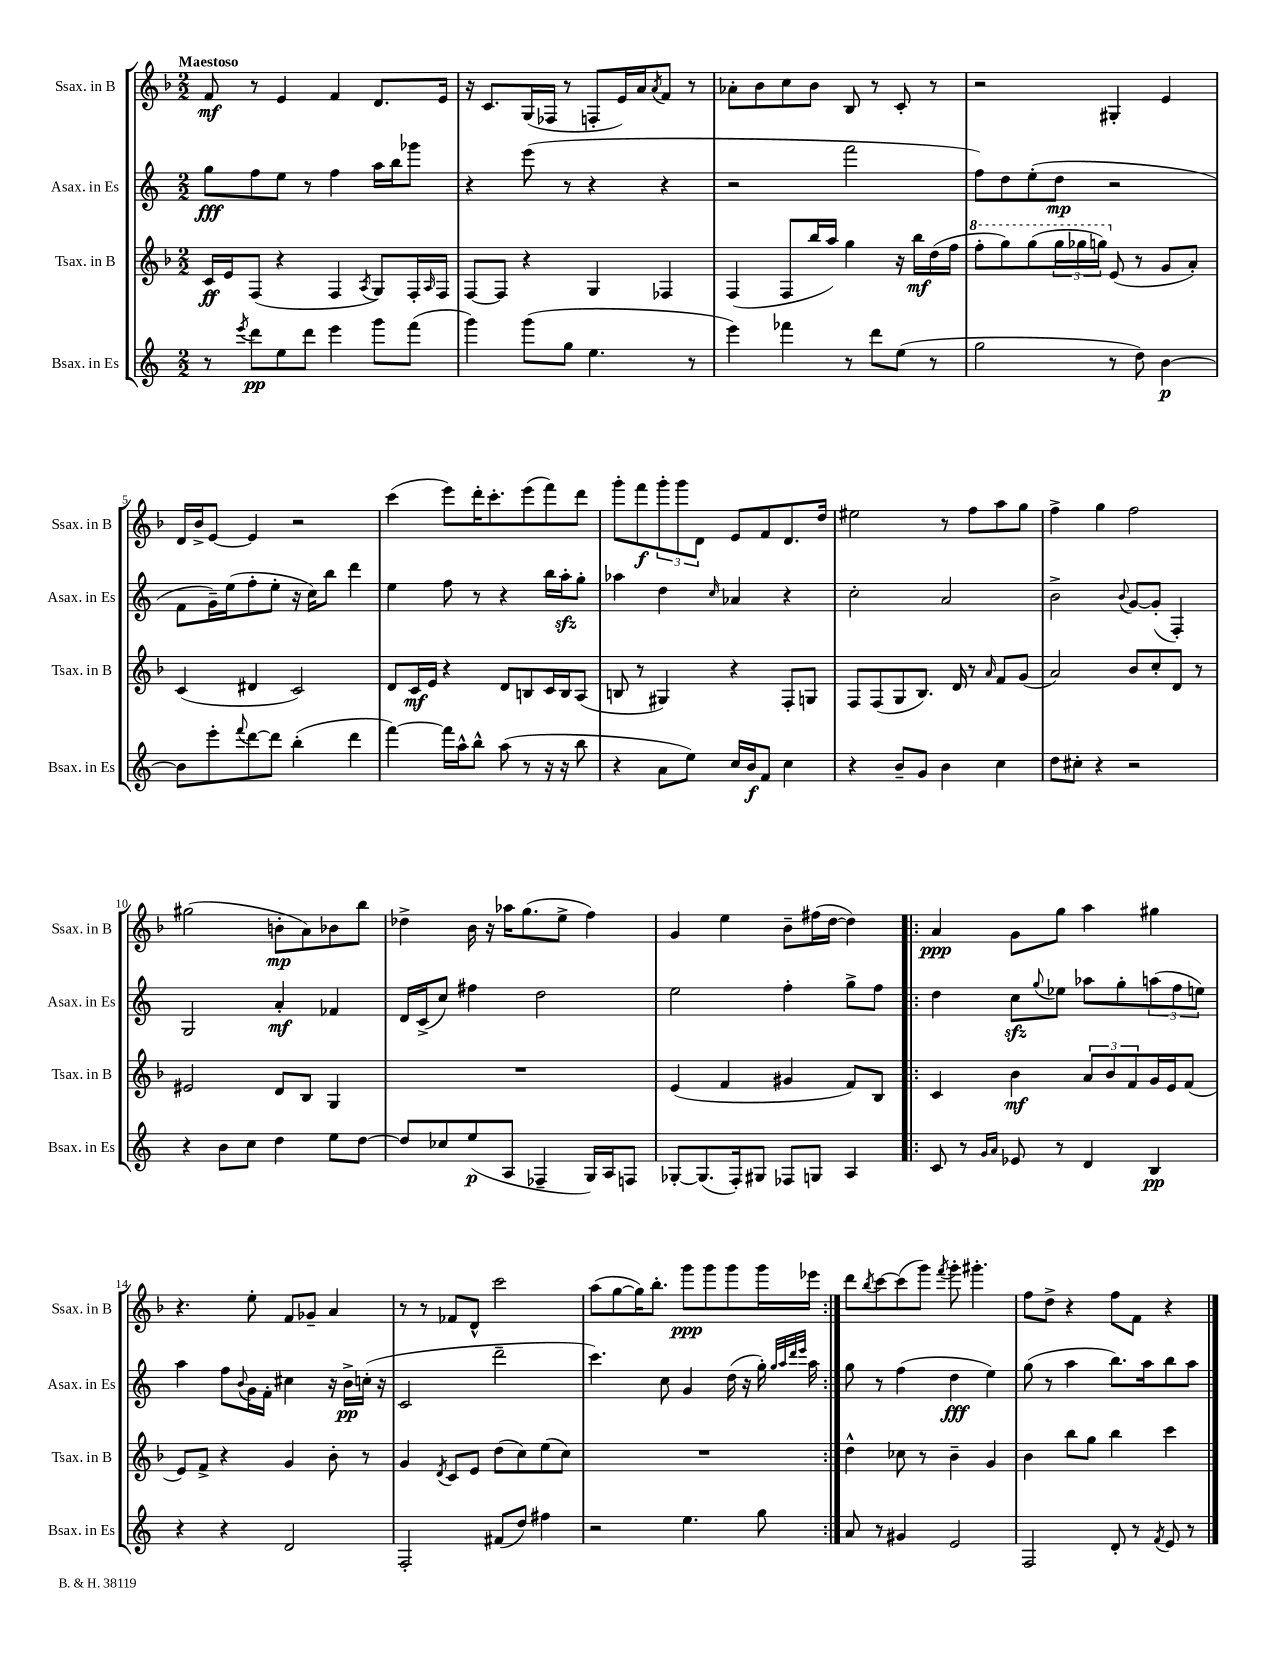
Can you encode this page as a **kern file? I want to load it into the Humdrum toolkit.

**kern	**kern	**kern	**kern
*staff4	*staff3	*staff2	*staff1
*clefG2	*clefG2	*clefG2	*clefG2
*k[]	*k[b-]	*k[]	*k[b-]
*M2/2	*M2/2	*M2/2	*M2/2
8r	16c	8gg	8f
.	16e	.	.
8qeee	.	.	.
8ddd	(8F	8ff	8r
8ee	4r	8ee	4e
8ddd	.	8r	.
4eee	4F	4ff	4f
.	8qA	.	.
8ggg	8G)	16aa	8.d
.	.	16bb	.
(8fff	16F'	8ggg-	.
.	16qqA	.	.
.	16F	.	16e
=	=	=	=
4ggg)	[8F	4r	16r
.	.	.	8.c
.	8F]	.	.
(8ggg	4r	(8eee	(16G
.	.	.	16F-
8gg	.	8r	8r
4.ee	4G	4r	8F'
.	.	.	16e)
.	.	.	16a
.	.	.	8qa
.	4F-	4r	8f
8r	.	.	8r
=	=	=	=
4eee)	(4F	2r	8a-'
.	.	.	8b-
4fff-	8F	.	8cc
.	16bb-	.	8b-
.	16aa)	.	.
8r	4gg	2fff	8B-
8ddd	.	.	8r
(8ee	16r	.	8c'
.	16bb-	.	.
8r	(16dd	.	8r
.	16ff	.	.
=	=	=	=
2gg	8fff'	8ff)	2r
.	8ggg)	8dd	.
.	(8ggg	(8ee'	.
.	24ggg	8dd	.
.	24ggg-	.	.
.	24ggg)	.	.
8r	(8e	2r	4G#'
8dd)	8r	.	.
[4b	8g	.	4e
.	8a')	.	.
=	=	=	=
8b]	(4c	8f	16d
.	.	.	16b-^
8eee'	.	16g~)	[8e
.	.	(16ee	.
8qqfff	.	.	.
[8ddd	4d#	8ff'	4e]
8ddd]	.	8ee'	.
(4bb'	2c)	16r	2r
.	.	16cc)	.
.	.	8bb	.
4ddd	.	4ddd	.
=	=	=	=
[4fff)	8d	4ee	(4ccc
.	16c	.	.
.	16e	.	.
16fff]	4r	8ff	8eee)
16aa^^	.	.	.
8bb^^	.	8r	16ddd'
.	.	.	8.ccc'
(8aa	8d	4r	.
8r	8B	.	(8eee
16r	16c	16bb	8fff)
16r	16B	16aa'	.
8bb	(8A	8gg'	8ddd
=	=	=	=
4r	8B	4aa-	8ggg'
.	8r	.	8fff
8a	4G#)	4dd	12ggg'
.	.	.	12ggg
8ee)	.	.	.
.	.	.	12d
.	.	16qqcc	.
16cc	4r	4a-	8e
16b	.	.	.
8f	.	.	8f
4cc	8F'	4r	8.d
.	8G	.	.
.	.	.	16dd
=	=	=	=
4r	8F	2cc'	2ee#
.	(8F	.	.
8b~	8G	.	.
8g	8.B-)	.	.
4b	.	2a	8r
.	16d	.	.
.	8r	.	8ff
.	16qqa	.	.
4cc	8f	.	8aa
.	(8g	.	8gg
=	=	=	=
8dd	2a)	2b^	4ff^
8cc#'	.	.	.
4r	.	.	4gg
.	.	8qqb	.
2r	8b-	[8g	2ff
.	8cc'	(8g']	.
.	8d	4F')	.
.	8r	.	.
=	=	=	=
4r	2e#	2G	(2gg#
8b	.	.	.
8cc	.	.	.
4dd	8d	4a'	8b'
.	8B-	.	8a)
8ee	4G	4f-	8b-
[8dd	.	.	8bb-
=	=	=	=
8dd]	1r	16d	4dd-^
.	.	(16c^	.
8cc-	.	8cc)	.
(8ee	.	4ff#	16b-
.	.	.	16r
8A	.	.	16aa-
.	.	.	(8.gg
4F-~	.	2dd	.
.	.	.	8ee^
16G)	.	.	4ff)
16A	.	.	.
8F	.	.	.
=	=	=	=
[8G-'	(4e	2ee	4g
(8.G-]	.	.	.
.	4f	.	4ee
16F')	.	.	.
8G#	.	.	.
8F-	4g#	4ff'	8b-~
8G	.	.	(16ff#
.	.	.	[16dd
4A	8f)	8gg^	4dd])
.	8B-	8ff	.
=!|:	=!|:	=!|:	=!|:
8c	4c	4dd	4a
8r	.	.	.
16qqg	.	.	.
16qqa	.	.	.
8e-	4b-	8cc	8g
.	.	8qqgg	.
8r	.	8ee-	8gg
4d	12a	8aa-	4aa
.	12b-	.	.
.	.	8gg'	.
.	12f	.	.
4B	16g	(12aa	4gg#
.	16e	.	.
.	.	12ff	.
.	(8f	.	.
.	.	12ee)	.
=	=	=	=
4r	8e)	4aa	4.r
.	8f^	.	.
4r	4r	8ff	.
.	.	8qqb	.
.	.	16g	8ee'
.	.	16f'	.
2d	4g	4cc#	8f
.	.	.	8g-~
.	8b-'	16r	4a
.	.	16b^	.
.	8r	(16cc'	.
.	.	16r	.
=	=	=	=
2F'	4g	2c	8r
.	.	.	8r
.	8qd	.	.
.	8c	.	8f-
.	8e	.	8d^^
(8f#	(8dd	2ddd~	2ccc
8dd)	8cc)	.	.
4ff#	(8ee	.	.
.	8cc)	.	.
=	=	=	=
2r	1r	4.ccc)	(8aa
.	.	.	[8gg
.	.	.	16gg])
.	.	.	8.bb-'
.	.	8cc	.
4.ee	.	4g	8ggg
.	.	.	8ggg
.	.	(16dd	8ggg
.	.	16r	.
8gg	.	16gg')	16ggg
.	.	32qqgg	.
.	.	32qqaa	.
.	.	32qqddd	.
.	.	32qqeee	.
.	.	16aa	16eee-
=:|!	=:|!	=:|!	=:|!
8a	4dd^^	8gg	8ddd
.	.	.	8qbb-
8r	.	8r	[8ccc
4g#	8cc-	(4ff	(8ccc]
.	8r	.	8ggg)
.	.	.	8qfff
2e	4b-~	4dd	8ggg'
.	.	.	4.ggg#'
.	4g	4ee)	.
=	=	=	=
2F	4b-	(8gg	8ff
.	.	8r	8dd^
.	8bb-	4aa	4r
.	8gg	.	.
8d'	4bb-	8.bb)	8ff
8r	.	.	8f
.	.	16aa	.
8qf	.	.	.
8e	4ccc	8bb	4r
8r	.	8aa	.
==	==	==	==
*-	*-	*-	*-
